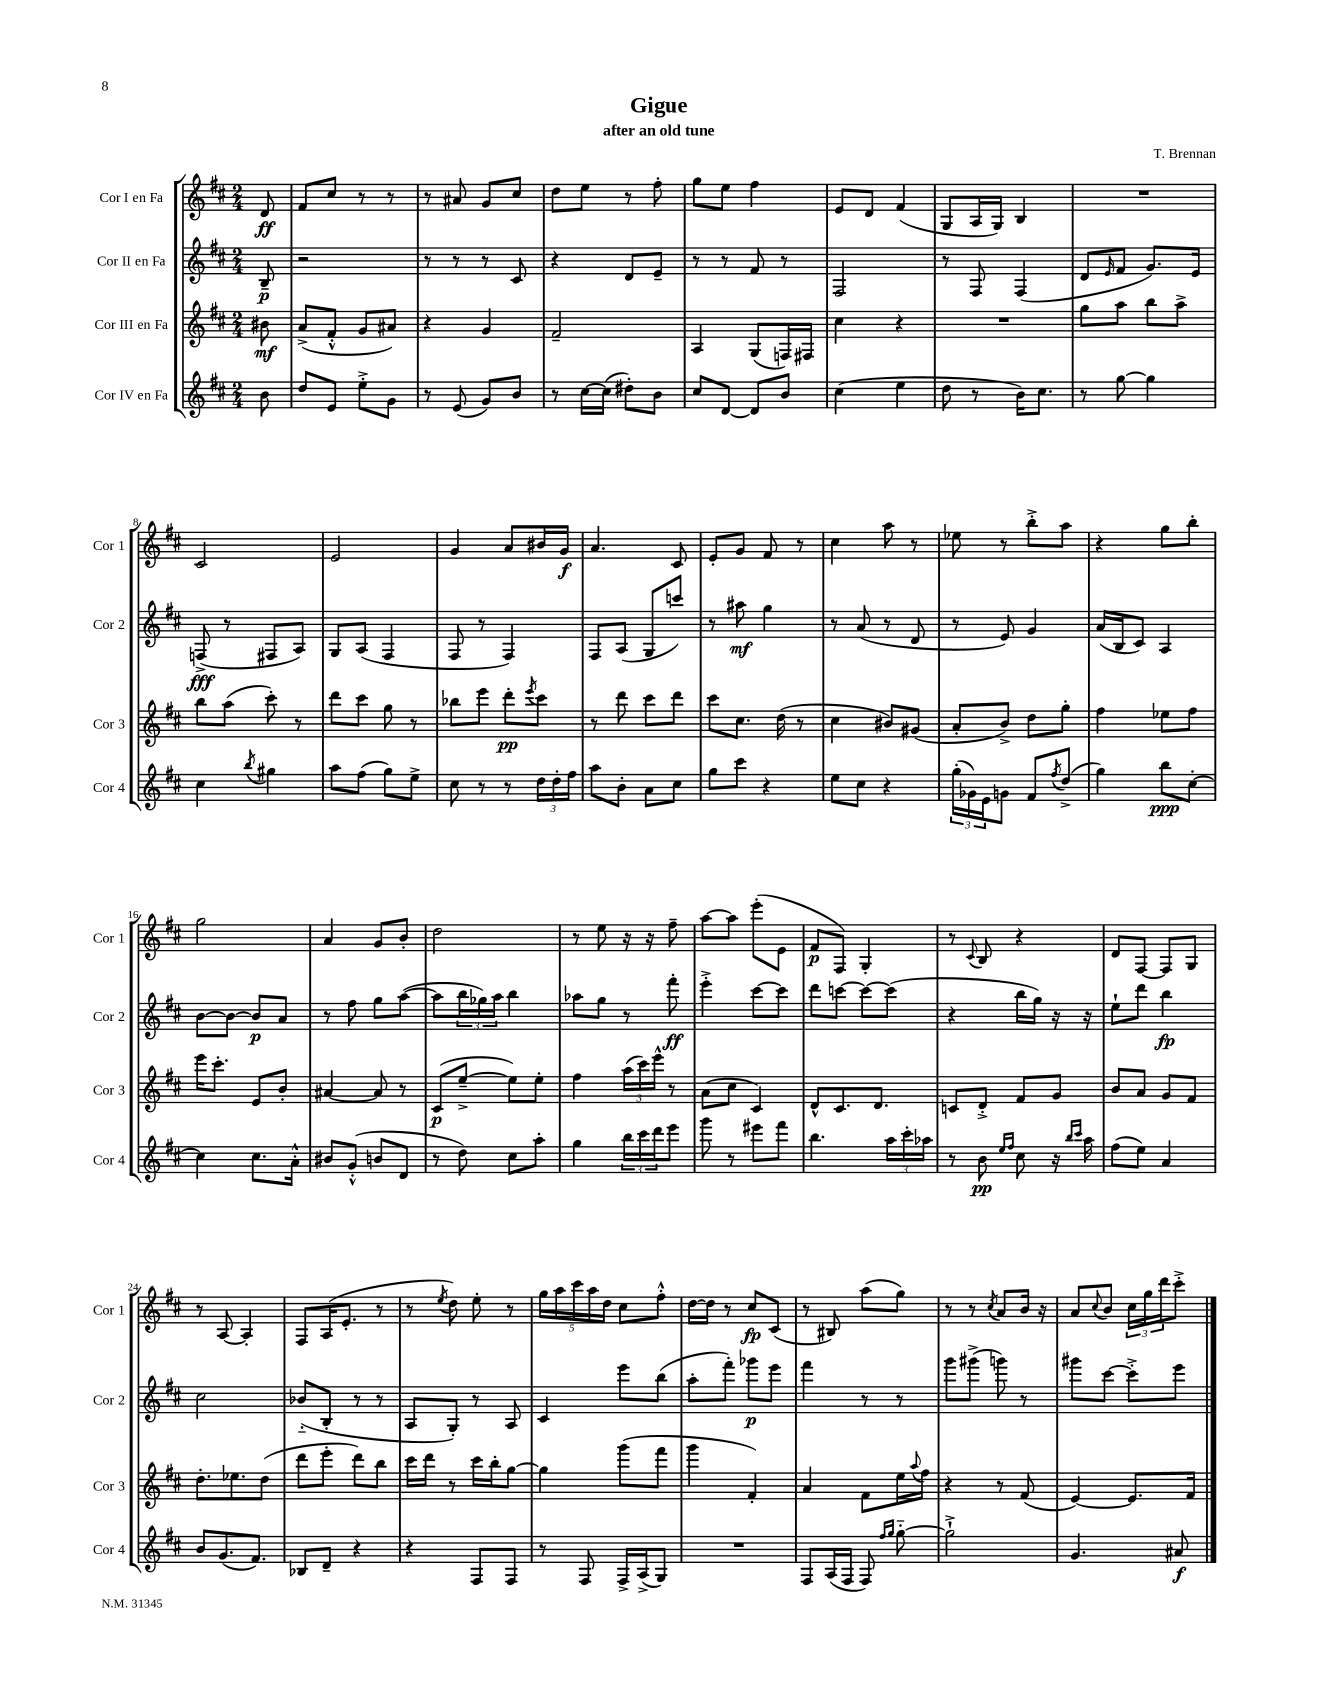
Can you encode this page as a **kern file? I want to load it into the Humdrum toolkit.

**kern	**kern	**kern	**kern
*staff4	*staff3	*staff2	*staff1
*clefG2	*clefG2	*clefG2	*clefG2
*k[f#c#]	*k[f#c#]	*k[f#c#]	*k[f#c#]
*M2/4	*M2/4	*M2/4	*M2/4
8b	8b#	8B~	8d
=	=	=	=
8dd	(8a^	2r	8f#
8e	8f#'^^	.	8cc#
8ee'^	8g	.	8r
8g	8a#)	.	8r
=	=	=	=
8r	4r	8r	8r
(8e	.	8r	8a#
8g)	4g	8r	8g
8b	.	8c#	8cc#
=	=	=	=
8r	2f#~	4r	8dd
[16cc#	.	.	8ee
(16cc#]	.	.	.
8dd#')	.	8d	8r
8b	.	8e~	8ff#'
=	=	=	=
8cc#	4A	8r	8gg
[8d	.	8r	8ee
8d]	(8G	8f#	4ff#
8b	16F)	8r	.
.	16F#	.	.
=	=	=	=
(4cc#	4cc#	2F#	8e
.	.	.	8d
4ee	4r	.	(4f#
=	=	=	=
8dd	2r	8r	8G
8r	.	8F#	16A
.	.	.	16G)
16b)	.	(4F#	4B
8.cc#	.	.	.
=	=	=	=
8r	8gg	8d	2r
.	.	16qqe	.
[8gg	8aa	8f#	.
4gg]	8bb	8.g)	.
.	8aa^	.	.
.	.	16e	.
=	=	=	=
4cc#	8bb	(8F^	2c#
.	(8aa	8r	.
8qbb	.	.	.
4gg#	8ccc#')	8F#	.
.	8r	8A)	.
=	=	=	=
8aa	8ddd	8G	2e
(8ff#	8ccc#	(8A	.
8gg)	8gg	4F#	.
8ee^	8r	.	.
=	=	=	=
8cc#	8bb-	8F#	4g
8r	8eee	8r	.
8r	8ddd'	4F#)	8a
.	8qeee	.	.
24dd	8ccc#	.	16b#
24dd'	.	.	.
.	.	.	16g
24ff#	.	.	.
=	=	=	=
8aa	8r	8F#	4.a
8b'	8ddd	(8A	.
8a	8ccc#	8G	.
8cc#	8ddd	8ccc)	8c#
=	=	=	=
8gg	8ccc#	8r	8e'
8ccc#	8.cc#	8aa#	8g
4r	.	4gg	8f#
.	(16dd	.	.
.	8r	.	8r
=	=	=	=
8ee	4cc#	8r	4cc#
8cc#	.	(8a	.
4r	8b#)	8r	8aa
.	(8g#	8d	8r
=	=	=	=
(24gg'	8a'	8r	8ee-
24g-)	.	.	.
24e	.	.	.
8g	8b^)	8e)	8r
8f#	8dd	4g	8bb'^
8qff#	.	.	.
(8dd^	8gg'	.	8aa
=	=	=	=
4gg)	4ff#	(16a	4r
.	.	16B	.
.	.	8c#)	.
8bb	8ee-	4A	8gg
[8cc#'	8ff#	.	8bb'
=	=	=	=
4cc#]	16eee	[8b	2gg
.	8.ccc#'	.	.
.	.	8b_	.
8.cc#	8e	8b]	.
.	8b'	8a	.
16a'^^	.	.	.
=	=	=	=
8b#	[4a#	8r	4a
(8g'^^	.	8ff#	.
8b	8a#]	8gg	8g
8d	8r	([8aa	8b'
=	=	=	=
8r	(8c#	8aa]	2dd
8dd)	[8ee~^	24bb	.
.	.	24gg-)	.
.	.	24aa	.
8cc#	8ee])	4bb	.
8aa'	8ee'	.	.
=	=	=	=
4gg	4ff#	8aa-	8r
.	.	8gg	8ee
24bb	(24aa	8r	16r
24ccc#	24ccc#)	.	.
.	.	.	16r
24ddd	24eee^^	.	.
8eee	8r	8fff#'	8ff#~
=	=	=	=
8ggg	(8a	4eee'^	[8aa
8r	8cc#	.	8aa]
8eee#	4c#)	[8ccc#	(8eee'
8fff#	.	8ccc#]	8e
=	=	=	=
4.bb	8d^^	8ddd	8f#
.	8.c#	[8ccc	8F#)
.	.	8ccc_	4G'
.	8.d	.	.
24aa	.	(8ccc]	.
24ccc#'	.	.	.
24aa-	.	.	.
=	=	=	=
8r	8c	4r	8r
.	.	.	8qqc#
8b	8d'^	.	8B
16qqee	.	.	.
16qqff#	.	.	.
8cc#	8f#	16bb	4r
.	.	16gg)	.
16r	8g	16r	.
16qqbb	.	.	.
16qqccc#	.	.	.
16aa	.	16r	.
=	=	=	=
(8ff#	8b	8ee`	8d
8ee)	8a	8ddd	[8F#
4a	8g	4bb	8F#]
.	8f#	.	8G
=	=	=	=
8b	8.dd'	2cc#	8r
(8.g	.	.	[8A
.	8.ee-	.	.
.	.	.	4A']
8.f#)	.	.	.
.	(8dd	.	.
=	=	=	=
8B-	8ddd	(8b-'~	8F#
8d~	8eee'	8B'	(16A
.	.	.	8.e'
4r	8ddd)	8r	.
.	8bb	8r	8r
=	=	=	=
4r	16ccc#	8A	8r
.	16ddd	.	.
.	.	.	8qee
.	8r	8G')	8dd)
8F#	16ccc#	8r	8ee'
.	16bb'	.	.
8F#	[8gg	8A	8r
=	=	=	=
8r	4gg]	4c#	20gg
.	.	.	20aa
.	.	.	20ccc#
8F#	.	.	.
.	.	.	20aa
.	.	.	20dd
16F#^	(8ggg	8eee	8cc#
(16A^	.	.	.
8G)	8fff#	(8bb	8ff#'^^
=	=	=	=
2r	4ggg	8aa'	[16dd
.	.	.	16dd]
.	.	8fff#')	8r
.	4f#')	8ggg-	8cc#
.	.	8eee	(8c#
=	=	=	=
8F#	4a	4fff#	8r
(16A	.	.	8B#)
16F#	.	.	.
8F#)	8f#	8r	(8aa
16qqff#	.	.	.
16qqgg	.	.	.
[8gg'~	16ee	8r	8gg)
.	8qqaa	.	.
.	16ff#	.	.
=	=	=	=
2gg`^]	4r	8ggg	8r
.	.	(8ggg#^	8r
.	.	.	8qcc#
.	8r	8ggg)	8a
.	(8f#	8r	16b
.	.	.	16r
=	=	=	=
4.g	[4e)	8ggg#	8a
.	.	.	8qqcc#
.	.	[8ccc#	8b
.	8.e]	8ccc#'^]	24cc#
.	.	.	24gg
.	.	.	24ddd
8a#	.	8eee	8ccc#'^
.	16f#	.	.
==	==	==	==
*-	*-	*-	*-
